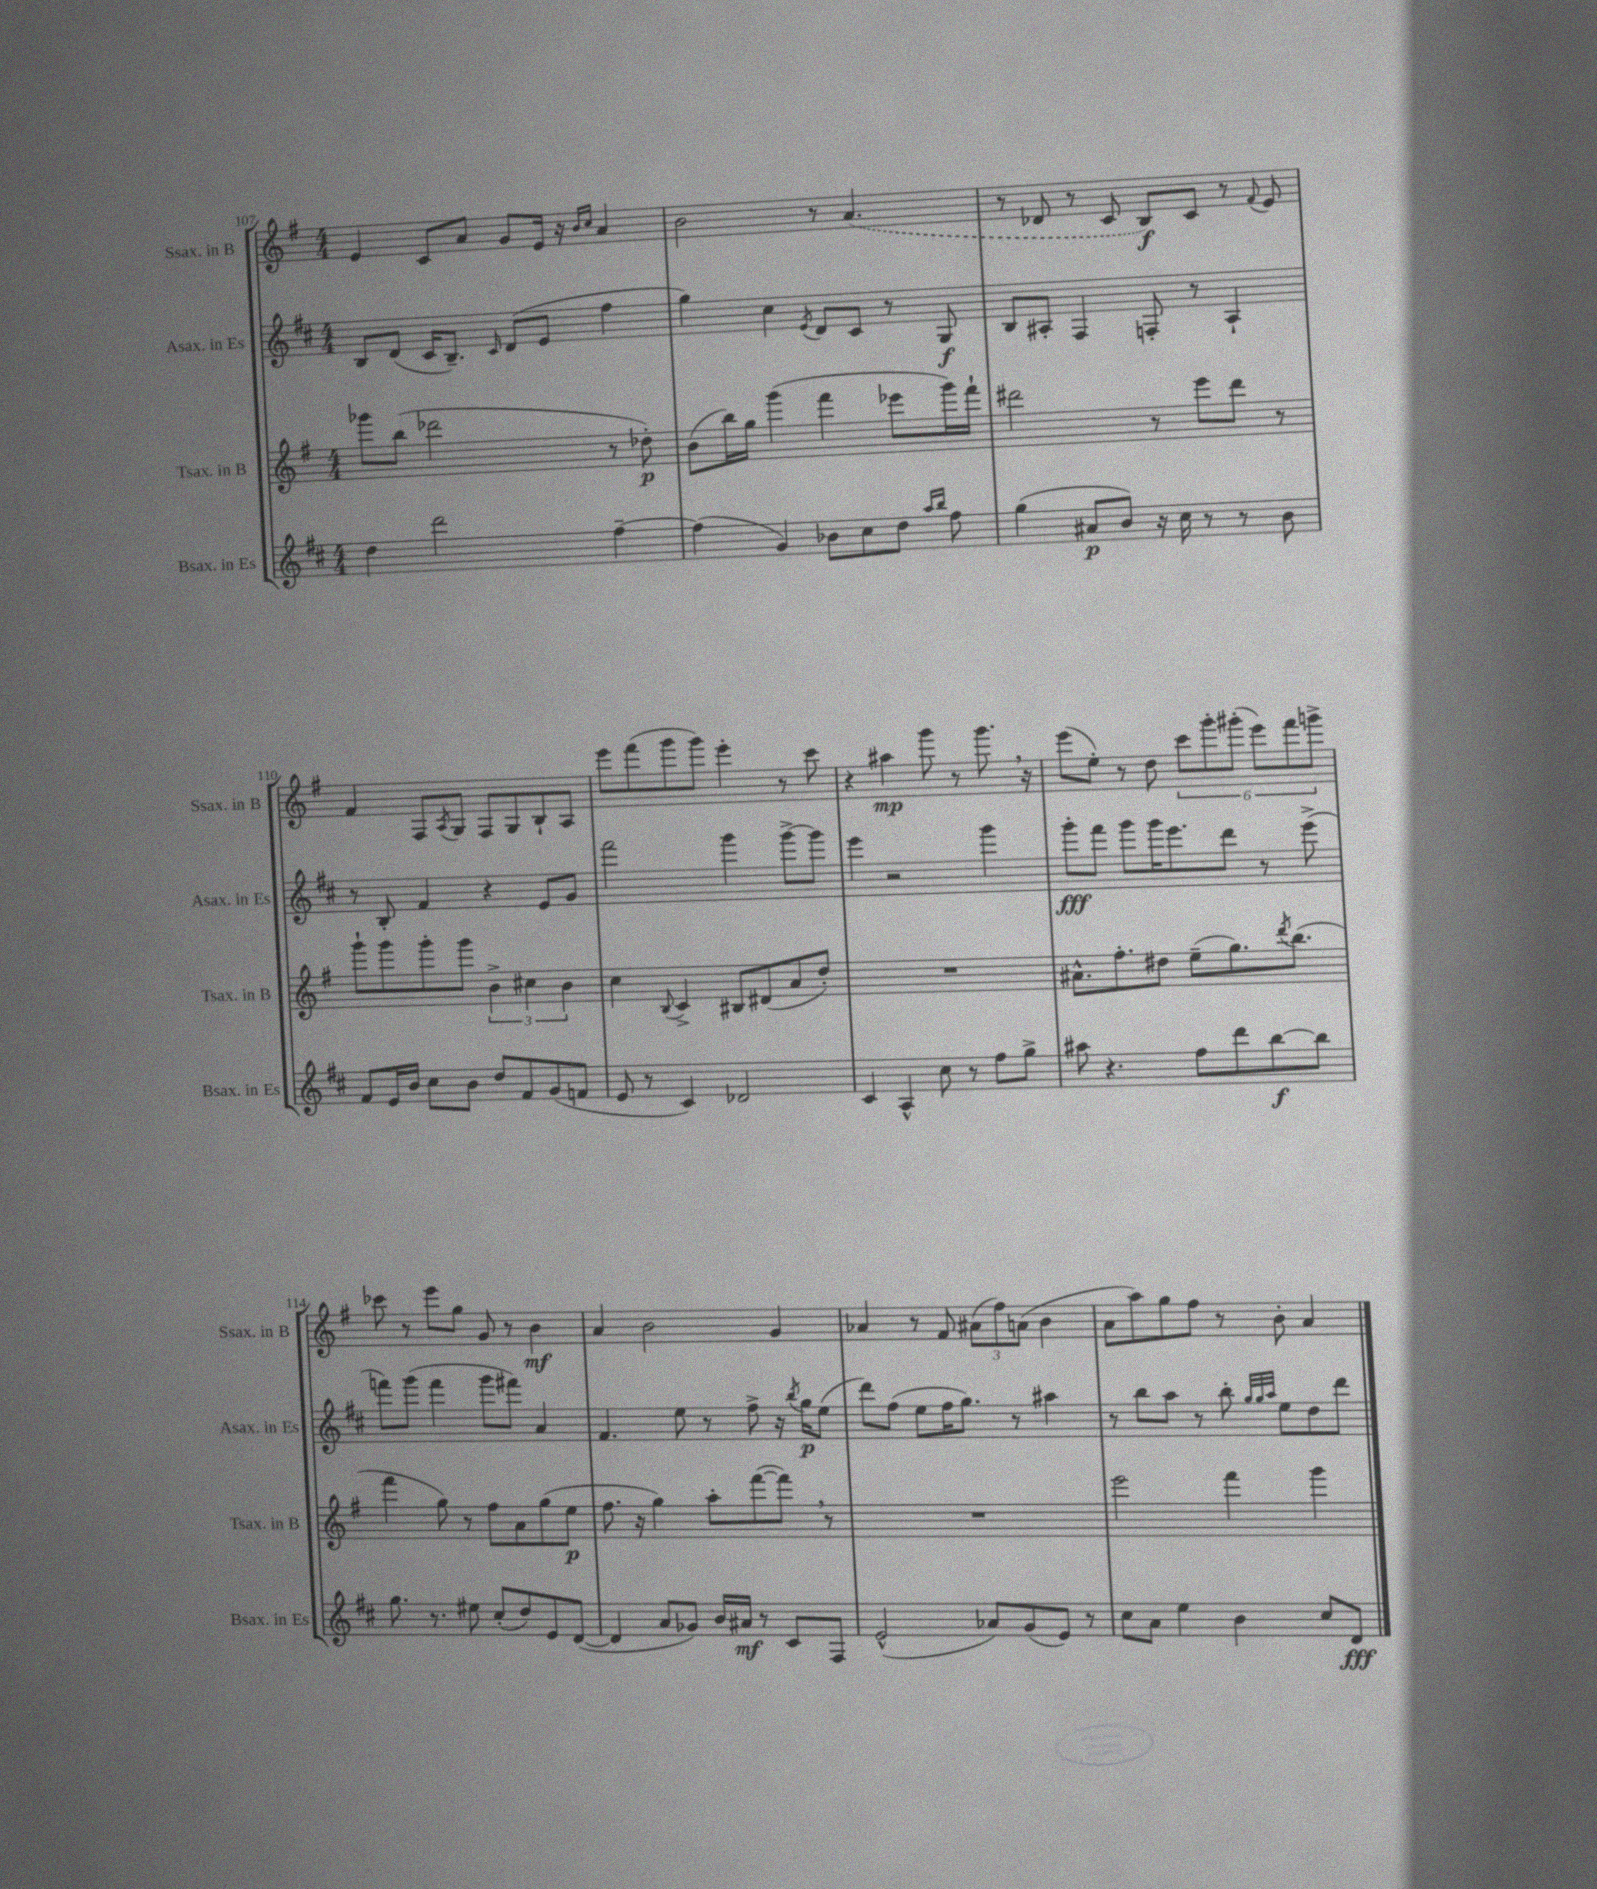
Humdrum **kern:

**kern	**kern	**kern	**kern
*staff4	*staff3	*staff2	*staff1
*clefG2	*clefG2	*clefG2	*clefG2
*k[f#c#]	*k[f#]	*k[f#c#]	*k[f#]
*M4/4	*M4/4	*M4/4	*M4/4
4dd	8ggg-	8B	4e
.	(8bb	(8d	.
2ddd	2ddd-	16c#	8c
.	.	8.B~)	.
.	.	.	8a
.	.	16qqc#	.
.	.	(8d	8g
.	.	8e	16e
.	.	.	16r
.	.	.	16qqb
.	.	.	16qqcc
[4ff#~	8r	4ff#	4a
.	8dd-')	.	.
=	=	=	=
(4ff#]	(8b	4gg)	2b
.	16bb)	.	.
.	16gg	.	.
4g)	(4ggg	4cc#	.
.	.	8qe	.
8b-	4fff#	8d	8r
8cc#	.	8c#	(4.a
8dd	8eee-	8r	.
16qqaa	.	.	.
16qqbb	.	.	.
8ff#	16ggg)	8G	.
.	16fff#`	.	.
=	=	=	=
(4gg	2ddd#	8B	8r
.	.	8A#'	8d-
8a#	.	4F#	8r
8b)	.	.	8c
16r	8r	8F'	8B)
16cc#	.	.	.
8r	8eee	8r	8c
8r	8ddd#	4A#`	8r
.	.	.	8qqf#
8b	8r	.	8e
=	=	=	=
8f#	8ggg`	8r	4f#
16e	8ggg	8B'	.
16b	.	.	.
8cc#	8ggg'	4f#	8F#
.	.	.	8qA
8b	8ggg	.	8G
8dd	6b^	4r	8F#
8f#	.	.	8G
.	6cc#	.	.
(8g	.	8e	8B`
.	6b	.	.
8f	.	8g	8A
=	=	=	=
8e	4cc	2fff#	8eee
8r	.	.	(8fff#
.	8qqB	.	.
4c#)	4c^	.	8ggg
.	.	.	8ggg)
2d-	8B#	4ggg	4eee'
.	(8d#	.	.
.	8a	[8ggg^	8r
.	8dd')	8ggg]	8ccc
=	=	=	=
4c#	1r	4eee	4r
4A^^	.	2r	4aa#
8cc#	.	.	8ggg
8r	.	.	8r
8ff#	.	4ggg	8.ggg
8gg^	.	.	.
.	.	.	16r
=	=	=	=
8aa#	8.a#^^	8ggg'	(8eee
4.r	.	8fff#	8ee')
.	8.ff#'	.	.
.	.	8ggg	8r
.	8dd#	16ggg	8dd
.	.	8.eee	.
8ff#	(8ee~	.	12ccc
.	.	.	12ggg'
8ddd	8.gg)	8ddd	.
.	.	.	(12ggg#'
[8bb	.	8r	12eee)
.	8qddd	.	.
.	(8.bb	.	.
.	.	.	12fff#
8bb]	.	(8eee^	.
.	.	.	12ggg^
=	=	=	=
8.gg	4fff#	8fff)	8ccc-
.	.	(8ggg	8r
8.r	.	.	.
.	8gg)	4fff	8eee
8ee#	8r	.	8gg
(8cc#'	8ff#	8ggg	8g
8dd)	8a	8fff#)	8r
8e	(8gg	4a	4b
([8d	8ee	.	.
=	=	=	=
4d]	8.ff#	4.f#	4a
.	16r	.	.
8a	4gg)	.	2b
8g-)	.	8ee	.
16b	8aa'	8r	.
16a#	.	.	.
8r	([8fff#	8ff#^	.
8c#	8fff#])	16r	4g
.	.	8qbb	.
.	.	16gg	.
8F#	8r	(8ee	.
=	=	=	=
(2e^^	1r	8ddd)	4a-
.	.	(8ff#	.
.	.	8ee	8r
.	.	16ff#	8f#
.	.	8.gg)	.
8a-)	.	.	(12a#
.	.	.	12ff#)
(8g	.	8r	.
.	.	.	(12a
8e)	.	4aa#	4b
8r	.	.	.
=	=	=	=
8cc#	2eee	8r	8a
8a	.	8bb	8aa)
4ee	.	8aa	8gg
.	.	8r	8ff#
4b	4fff#	8bb'	8r
.	.	32qqgg	.
.	.	32qqgg	.
.	.	32qqaa	.
.	.	8ee	8b'
8cc#	4ggg	8dd	4a
8d	.	8ddd	.
==	==	==	==
*-	*-	*-	*-
